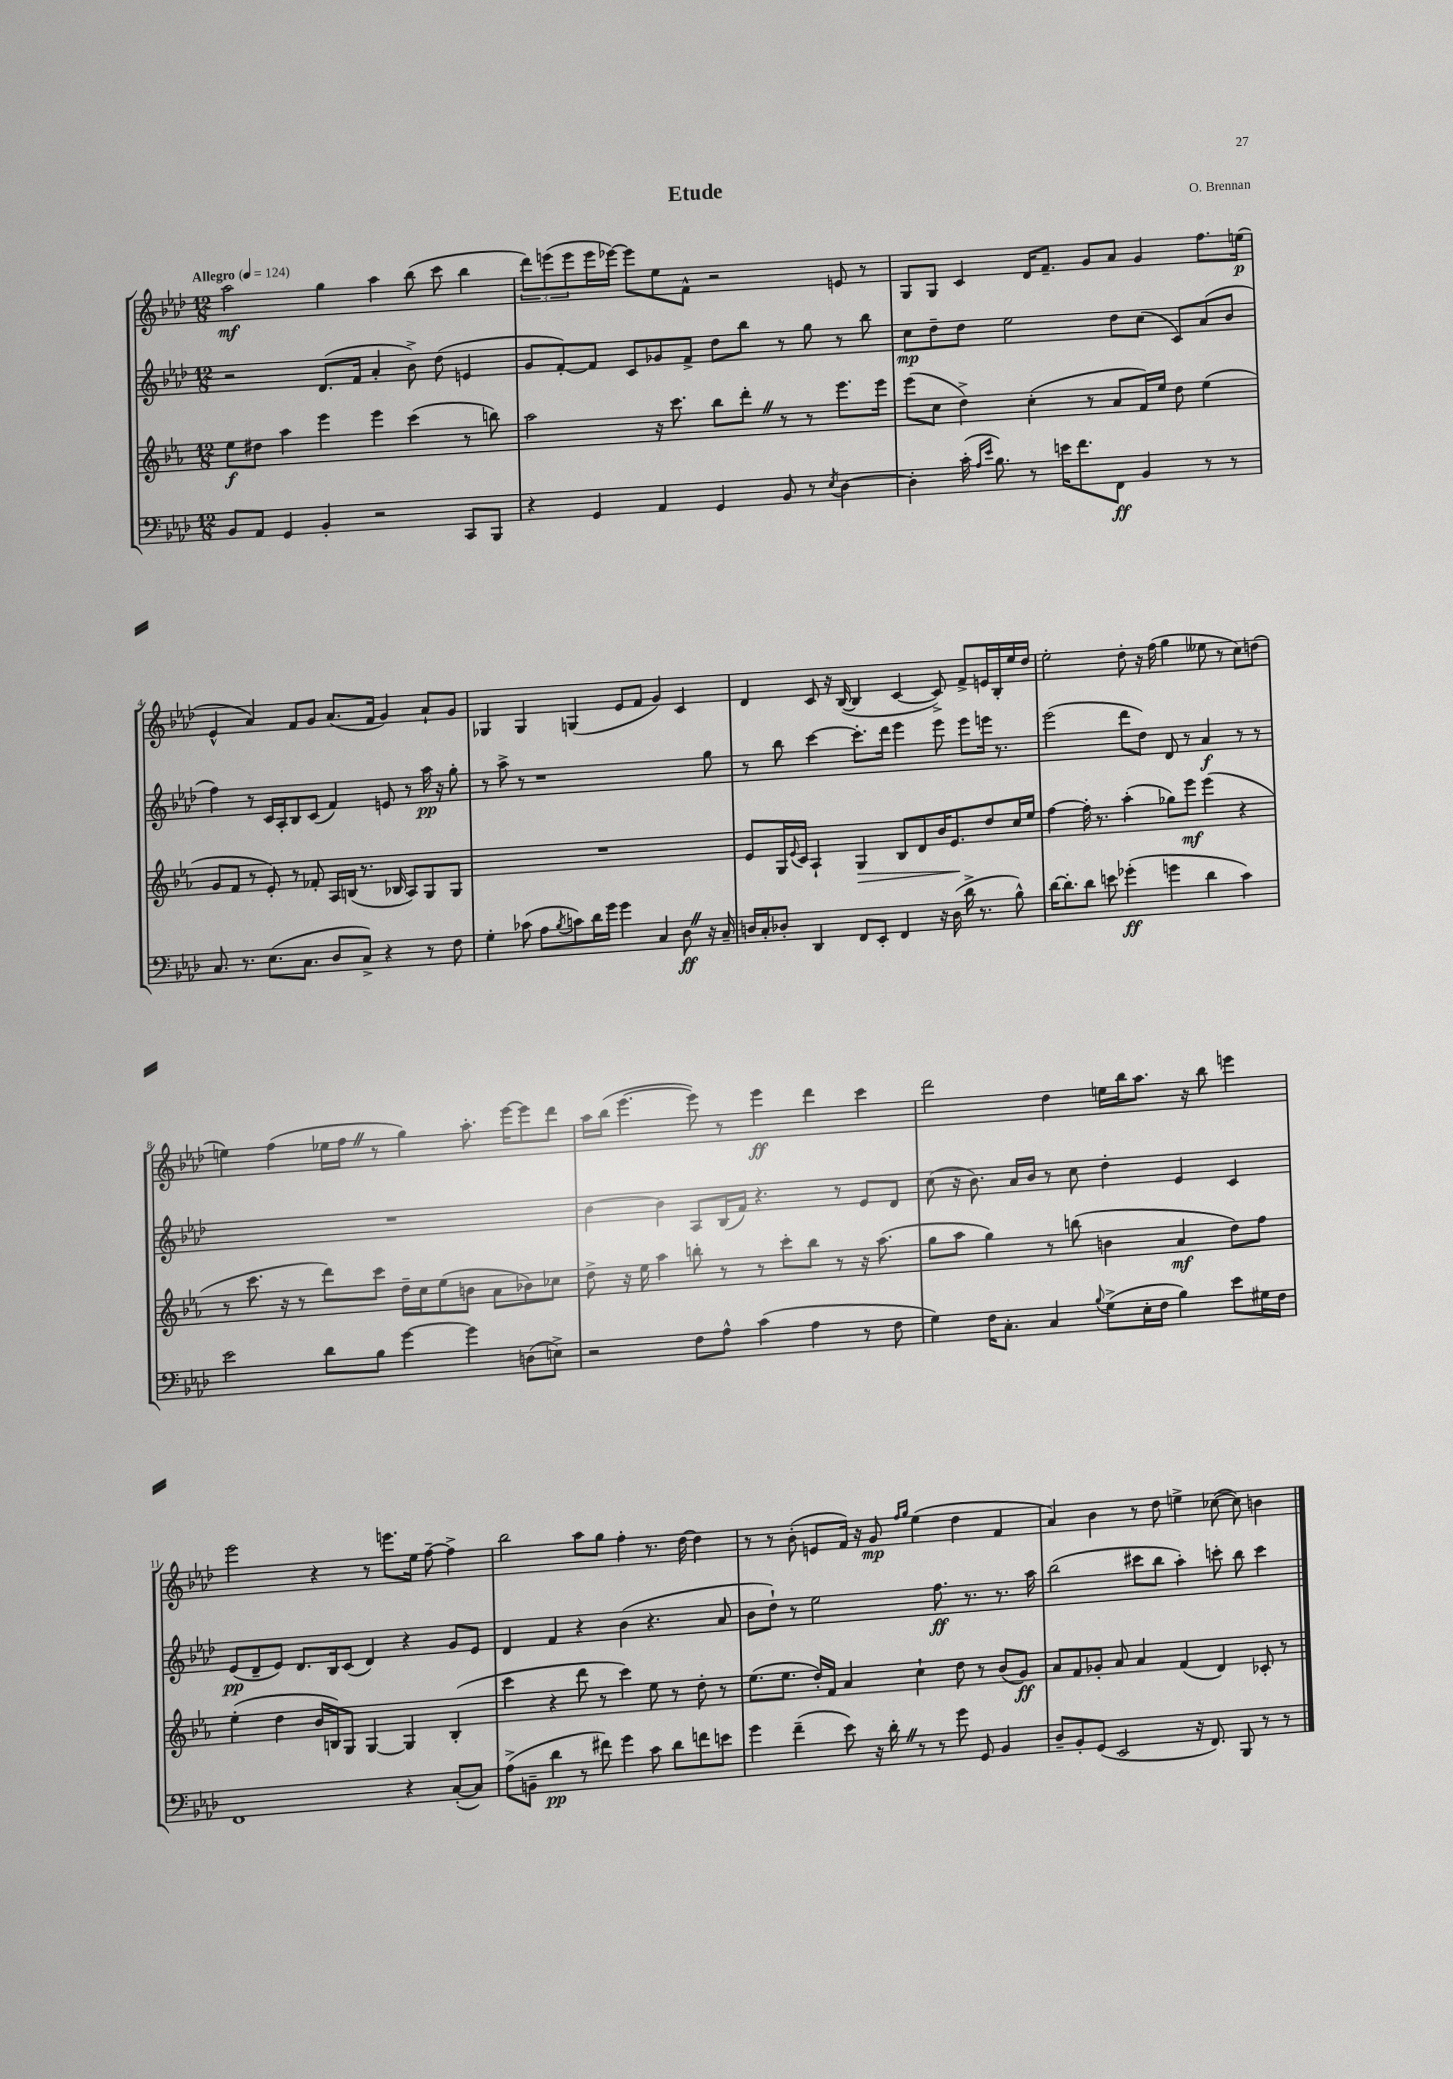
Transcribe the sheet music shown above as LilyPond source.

\header { title = "Etude" composer = "O. Brennan" }
<<
\new StaffGroup <<
\new Staff = "s0" {
    \clef treble \key aes \major \numericTimeSignature \time 12/8 \tempo "Allegro" 4 = 124
    aes''2\mf g''4 aes''4 bes''8( c'''8 bes''4 |
    \tuplet 3/2 { des'''8) e'''8( e'''8 } e'''16 ees'''16~) ees'''8 ees''8 f'8-^ r2 e'8 r8 |
    g8 g8 c'4 des'16 f'8.-- g'8 aes'8 g'4 f''8. e''16\p( |
    ees'4-^ aes'4) f'8 g'8 aes'8.( f'16 g'4) aes'8-! g'8 |
    ges4 ges4 g4( ees'8 f'8 g'4) c'4 |
    des'4 c'8 r16 bes16~( bes4 c'4~ c'8->) f'8-> e'16 bes16-. ees''16 des''16 |
    ees''2-. des''8-. r16 f''16( g''4 eeses''8 r8 c''8) d''8( |
    e''4) f''4( ees''16 f''16 \once \override BreathingSign.text = \markup { \musicglyph "scripts.caesura.straight" } \breathe r8 g''4) aes''8.-. ees'''16~ ees'''8 des'''8 |
    aes''16 bes''16( ees'''4.~ ees'''8) r8 ees'''4\ff des'''4 c'''4 |
    des'''2 des''4 e''16 bes''16 aes''8. r16 bes''8 e'''4 |
    ees'''2 r4 r8 e'''8. ees''16 f''8~-- f''4-> |
    bes''2 aes''8 g''8 f''4-. r8. des''16~ des''4 |
    r8 r8 bes'8-.( e'8 f'16) r16 g'8\mp \grace { f''16 g''16 } ees''4( des''4 f'4 |
    aes'4) bes'4 r8 des''8 e''4-> ces''8~( ces''8) b'4 \bar "|." |
}
\new Staff = "s1" {
    \clef treble \key aes \major \numericTimeSignature \time 12/8
    r2 des'8.( f'16 aes'4-. bes'8->) des''8( e'4 |
    g'8 f'8~-.) f'8 c'8 ges'8 f'8-> des''8 bes''8 r8 g''8 r8 bes''8 |
    c''8\mp des''8-- des''8 ees''2 des''8 c''8( c'8) aes'8( bes'8 |
    f''4) r8 c'16 aes16-. bes8 c'8( f'4) e'8 r8 aes''16\pp r16 g''8-. |
    r8 aes''8-> r8 r1 g''8 |
    r8 bes''8 c'''4~ c'''8.-. des'''16 ees'''4 ees'''8 ees'''8 e'''16 r8. |
    ees'''2( des'''8 des''8) des'8 r8 aes'4\f r8 r8 |
    R1. |
    bes'4~ bes'4 aes8 bes16( f'16) r4. r8 ees'8 des'8 |
    c''8( r16 bes'8.) aes'16 bes'16 r8 c''8 des''4-. ees'4 c'4 |
    ees'8\pp( des'8-- ees'8) des'8. bes16 c'8( des'4) r4 g'8 ees'8 |
    des'4 f'4 r4 bes'4( r4. aes'8 |
    bes'8 des''8-!) r8 ees''2 f''8.\ff r8. r8. aes''16 |
    bes''2( cis'''8 bes''8 aes''4-.) c'''8-. bes''8 c'''4 \bar "|." |
}
\new Staff = "s2" {
    \clef treble \key ees \major \numericTimeSignature \time 12/8
    ees''8\f dis''8 aes''4 ees'''4 ees'''4 c'''4( r8 b''8) |
    aes''2 r16 c'''8. bes''8 d'''8-. \once \override BreathingSign.text = \markup { \musicglyph "scripts.caesura.straight" } \breathe r8 r8 ees'''8. ees'''16 |
    ees'''8( c''8 d''4->) c''4-.( r8 aes'8 f'16) ees''16 d''8 ees''4( |
    g'8 f'8 r8 ees'8-.) r8 fes'8-. aes16 b16( r8. bes16 aes8) g8 g8 |
    R1. |
    ees'8 g16 \appoggiatura { ees'8 } c'16 aes4-! g4\> bes8 d'8 bes'16 ees'8.\! d''8 c''16 ees''16 |
    f''4~ f''16-. r8. aes''4-.( ges''8) ees'''8\mf ees'''4( r4 |
    r8 c'''8. r16 r8 d'''8) c'''8 d''16-- c''16 ees''8( b'8 aes'8 bes'8) ces''8 |
    d''8-> r16 ees''16 aes''4 b''8-. r8 r8 c'''8-. b''8 r8 r16 aes''8.( |
    g''8 aes''8 g''4) r8 b''8( b'4 aes'4\mf d''8) f''8 |
    ees''4-.( d''4 bes'16 b16) g8 g4~ g4 b4-.( |
    c'''4 r4 d'''8 r8 c'''4) ees''8 r8 d''8-. r8 |
    ees''8.( ees''8. d''16-.) f'16 aes'4 c''4-! d''8 r8 bes'8( g'8\ff) |
    aes'8 f'8 ges'8-. aes'8 aes'4 f'4( d'4) ces'8-. r8 \bar "|." |
}
\new Staff = "s3" {
    \clef bass \key aes \major \numericTimeSignature \time 12/8
    bes,8 aes,8 g,4 bes,4-. r2 c,8 bes,,8 |
    r4 g,4 aes,4 g,4 bes,8 r8 \acciaccatura { ees8 } des4~ |
    des4-. c'16-.( \grace { aes16 ees'16 } bes8.) r8 e'16 f'8. f,8\ff bes,4 r8 r8 |
    c8. r8. ees8.( c8. des8 c8->) r4 r8 f8 |
    g4-. ces'8( aes8 \acciaccatura { bes8 } c'8) des'16 g'16 g'4 c4 des8\ff \once \override BreathingSign.text = \markup { \musicglyph "scripts.caesura.straight" } \breathe r16 c16-- |
    d16 c16-. des8-. des,4 f,8 ees,8-. f,4 r16 des16( des'16-> r8. bes8-^) |
    des'16~ des'8.-. des'8 e'8 ges'4-.\ff( g'4 des'4 c'4) |
    ees'2 des'8 bes8 g'4~ g'4 d8( e8->) |
    r2 f8 aes8-^ c'4( aes4 r8 f8 |
    g4) f16 c8.-. c4 \appoggiatura { bes8 } g8->( ees16-. f16 bes4) ees'8 gis16 f16 |
    f,1 r4 c8~-.( c8) |
    aes8->( b,8-- des'4\pp r8 fis'8) g'4 c'8 des'8 f'8 e'8 |
    g'4 f'4--( ees'8) r16 des'16-. \once \override BreathingSign.text = \markup { \musicglyph "scripts.caesura.straight" } \breathe r8 r8 g'8 g,8 bes,4 |
    des8-- bes,8-. g,8( ees,2 r16 f,8.) bes,,8 r8 r8 \bar "|." |
}
>>
>>
